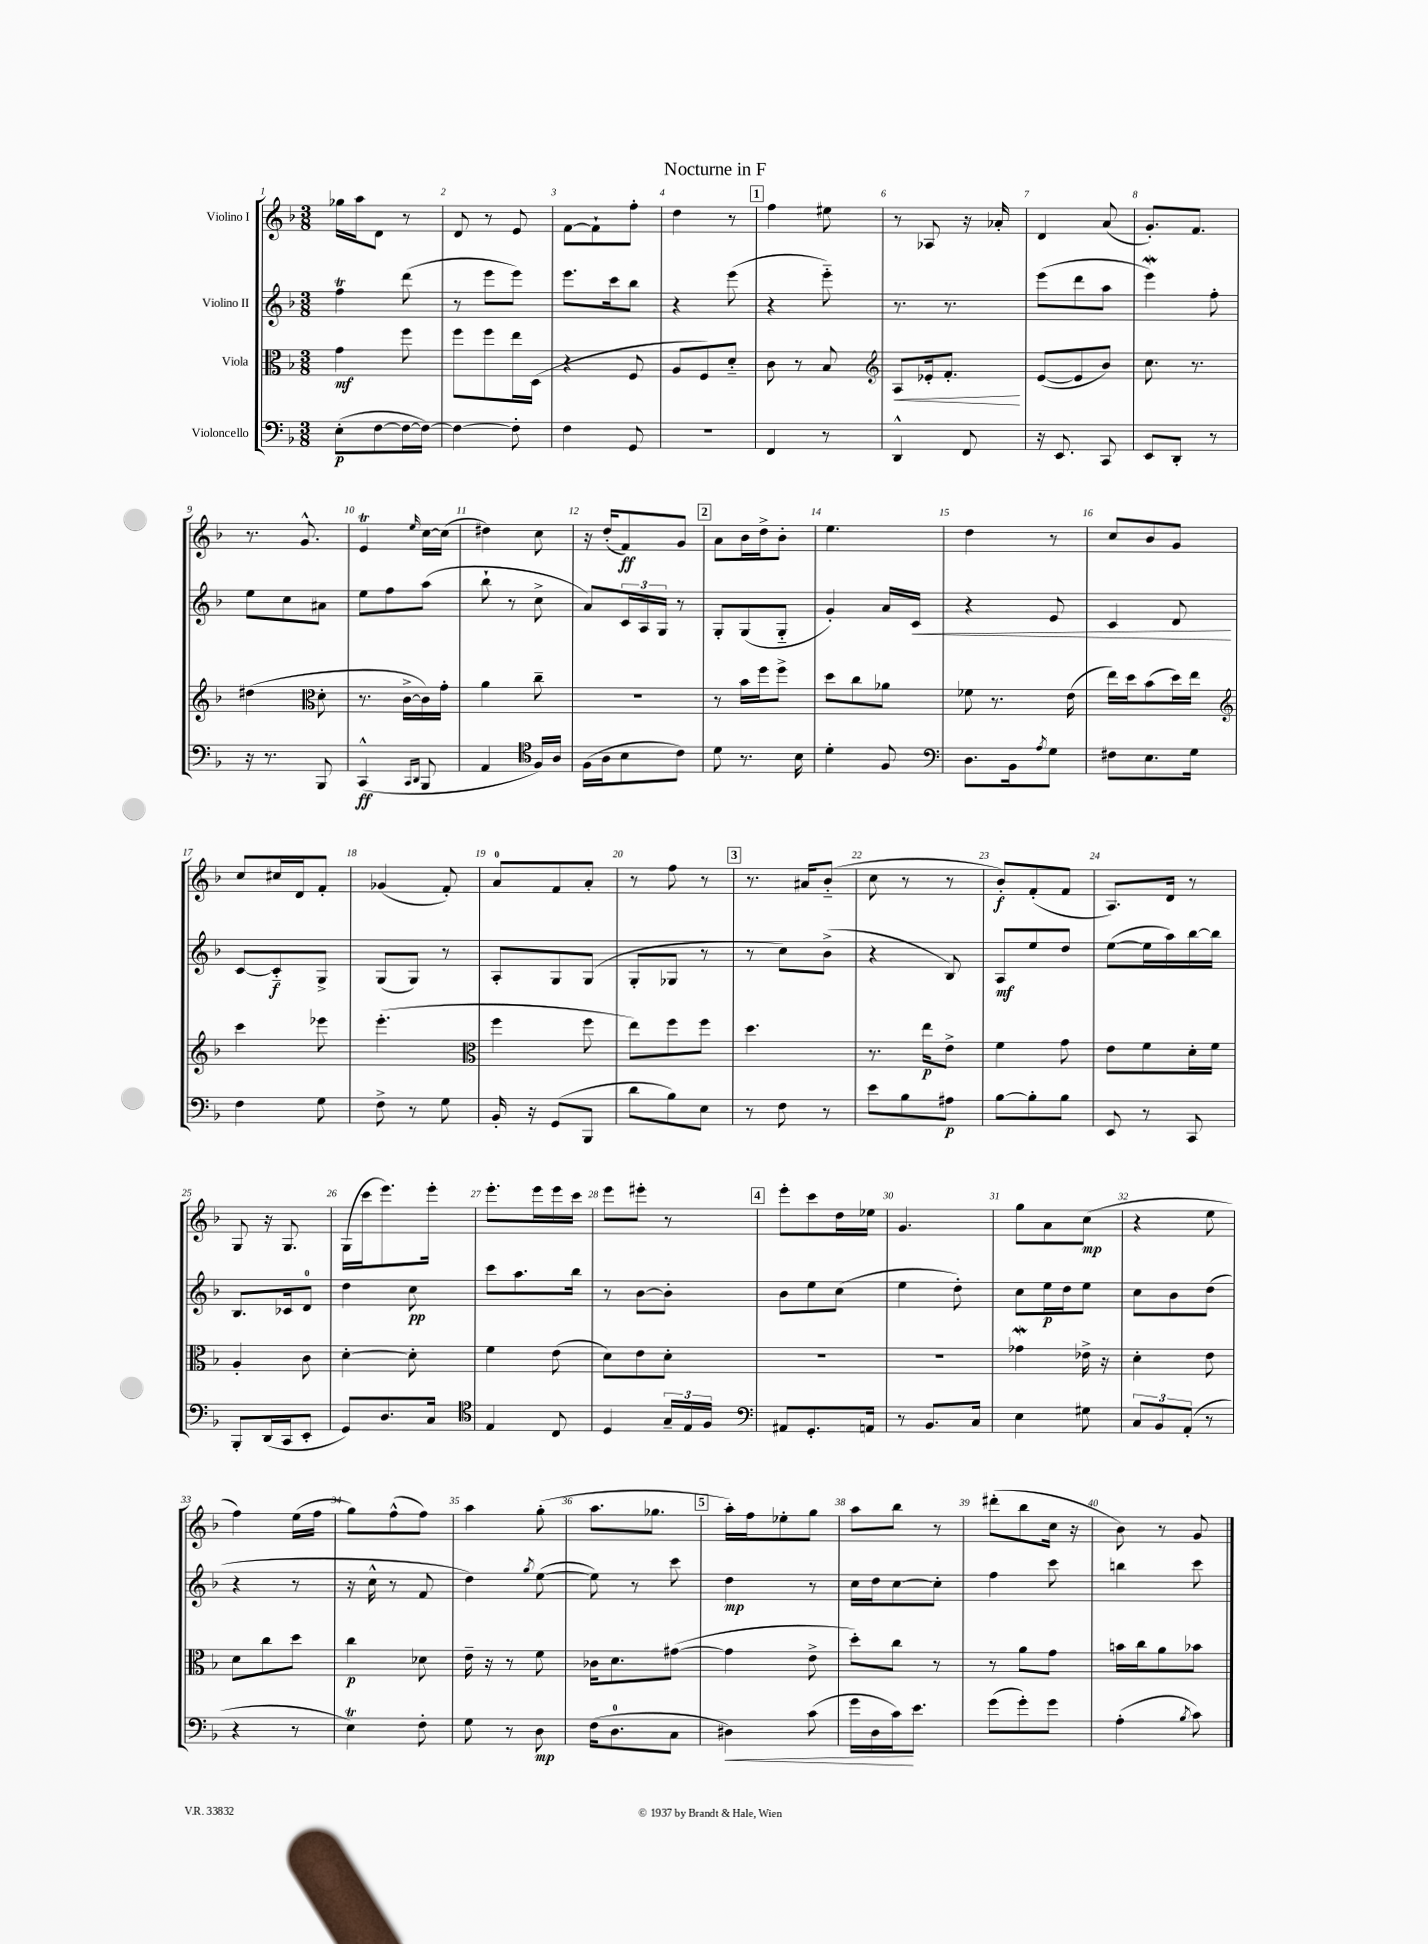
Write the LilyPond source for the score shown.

\header { title = "Nocturne in F" }
<<
\new StaffGroup <<
\new Staff = "s0" \with { instrumentName = "Violino I" } {
    \clef treble \key f \major \numericTimeSignature \time 3/8
    ges''16 a''16 d'8 r8 |
    d'8 r8 e'8 |
    f'8~ f'8-! f''8-. |
    d''4 r8 |
    \mark \markup { \box "1" } f''4 eis''8 |
    r8 aes8 r16 aes'16-. |
    d'4 a'8( |
    g'8.-.) f'8. |
    r8. g'8.-^ |
    e'4\trill \grace { e''16 } c''16~ c''16( |
    dis''4) c''8 |
    r16 d''16-.( f'8\ff) g'8 |
    \mark \markup { \box "2" } a'8 bes'16 d''16-> bes'8-. |
    e''4. |
    d''4 r8 |
    c''8 bes'8 g'8 |
    c''8 cis''16 d'16 f'8-. |
    ges'4( f'8-.) |
    a'8-0 f'8 a'8-. |
    r8 f''8 r8 |
    \mark \markup { \box "3" } r8. ais'16 bes'8-_( |
    c''8 r8 r8 |
    bes'8-.\f) f'8-.( f'8 |
    a8.) d'16 r8 |
    g8 r16 g8. |
    g16( c'''16 e'''8.) e'''16-. |
    e'''8.-. e'''16 e'''16 c'''16 |
    e'''8 eis'''8-. r8 |
    \mark \markup { \box "4" } e'''8-. c'''8 d''16 ees''16 |
    g'4. |
    g''8 a'8 c''8\mp( |
    r4 e''8 |
    f''4) e''16( f''16 |
    g''8) f''8-^( f''8) |
    a''4 g''8-.( |
    a''8. ges''8. |
    \mark \markup { \box "5" } a''16-.) f''16 ees''8-. g''8 |
    a''8 bes''8 r8 |
    dis'''8-.( bes''8 c''16 r16 |
    bes'8) r8 g'8 \bar "|." |
}
\new Staff = "s1" \with { instrumentName = "Violino II" } {
    \clef treble \key f \major \numericTimeSignature \time 3/8
    f''4\trill d'''8( |
    r8 e'''8 e'''8) |
    e'''8. c'''16 bes''8 |
    r4 e'''8( |
    \mark \markup { \box "1" } r4 e'''8-_) |
    r8. r8. |
    e'''8( d'''8 a''8 |
    e'''4\mordent) f''8-. |
    e''8 c''8 ais'8 |
    e''8 f''8 a''8( |
    bes''8-! r8 c''8-> |
    a'8) \tuplet 3/2 { c'16 a16 g16 } r8 |
    \mark \markup { \box "2" } g8-. g8( g8-_ |
    g'4-.) a'16 c'16\< |
    r4 e'8 |
    c'4 d'8\! |
    c'8~ c'8-_\f g8-> |
    g8( g8) r8 |
    a8-. g8 g8( |
    g8-. ges8 r8 |
    \mark \markup { \box "3" } r8 c''8) bes'8->( |
    r4 bes8) |
    a8\mf e''8 d''8 |
    e''8~( e''16 a''16) bes''16~ bes''16 |
    bes8. ces'16 d'8-0 |
    d''4 c''8\pp |
    c'''8 a''8. bes''16 |
    r8 bes'8~ bes'8-. |
    \mark \markup { \box "4" } bes'8 e''8 c''8( |
    e''4 d''8-.) |
    c''8 e''16\p d''16 e''8 |
    c''8 bes'8 d''8( |
    r4 r8 |
    r16 c''16-^ r8 f'8 |
    d''4) \acciaccatura { g''8 } e''8~( |
    e''8) r8 c'''8 |
    \mark \markup { \box "5" } d''4\mp r8 |
    c''16 d''16 c''8~ c''8-. |
    f''4 c'''8 |
    b''4 c'''8 \bar "|." |
}
\new Staff = "s2" \with { instrumentName = "Viola" } {
    \clef alto \key f \major \numericTimeSignature \time 3/8
    g'4\mf f''8 |
    f''8 f''8 e''16 d16( |
    r4 f8 |
    a8 f8) d'8-_ |
    \mark \markup { \box "1" } c'8 r8 bes8 |
    \clef treble a8\< ees'16-. f'8.-.\! |
    e'8~( e'8 bes'8) |
    c''8. r8. |
    dis''4( \clef alto d'8-. |
    r8. c'16~-> c'16) g'16-. |
    a'4 c''8-- |
    R4. |
    \mark \markup { \box "2" } r8 bes'16 f''16 f''8-> |
    d''8 c''8 aes'8 |
    fes'8 r8. e'16( |
    e''16) d''16 bes'8( d''16) e''16 |
    \clef treble c'''4 ees'''8 |
    e'''4.-.( |
    \clef alto f''4 f''8 |
    e''8) f''8 f''8 |
    \mark \markup { \box "3" } d''4. |
    r8. e''16\p e'8-> |
    f'4 g'8 |
    e'8 f'8 d'16-. f'16 |
    a4-. c'8 |
    d'4~-. d'8-. |
    f'4 e'8( |
    d'8) e'8 d'8-. |
    \mark \markup { \box "4" } R4. |
    R4. |
    ges'4\mordent ees'16-> r16 |
    d'4-. e'8 |
    d'8 c''8 d''8 |
    c''4\p des'8 |
    e'16-- r16 r8 f'8 |
    ces'16 d'8. gis'8~( |
    \mark \markup { \box "5" } gis'4 e'8-> |
    d''8-.) c''8 r8 |
    r8 a'8 g'8 |
    b'16 c''16 a'8 bes'8 \bar "|." |
}
\new Staff = "s3" \with { instrumentName = "Violoncello" } {
    \clef bass \key f \major \numericTimeSignature \time 3/8
    e8-.\p( f8~ f16~ f16~) |
    f4~ f8-. |
    f4 g,8 |
    R4. |
    \mark \markup { \box "1" } f,4 r8 |
    d,4-^ f,8 |
    r16 e,8. c,8 |
    e,8 d,8-. r8 |
    r16 r8. bes,,8 |
    c,4-^\ff( \grace { c,16 d,16 } bes,,8 |
    a,4 \clef tenor f16) a16 |
    f16( a16 bes8 c'8) |
    \mark \markup { \box "2" } d'8 r8. bes16 |
    d'4-. f8 |
    \clef bass d8. bes,16 \acciaccatura { a8 } g8 |
    fis8 e8. g16 |
    f4 g8 |
    f8-> r8 g8 |
    bes,16-. r16 g,8( bes,,8 |
    d'8 bes8) e8 |
    \mark \markup { \box "3" } r8 f8 r8 |
    e'8 bes8 ais8\p |
    bes8~ bes8-. bes8 |
    e,8 r8 c,8 |
    bes,,8-. d,16( c,16 e,8-. |
    g,8) d8. c16 |
    \clef tenor e4 c8 |
    d4 \tuplet 3/2 { g16-- e16 f16 } |
    \mark \markup { \box "4" } \clef bass ais,8 g,8.-. a,16 |
    r8 bes,8. c16 |
    e4 gis8 |
    \tuplet 3/2 { c8 bes,8 a,8-.( } r8 |
    r4 r8 |
    e4\trill) f8-. |
    g8 r8 d8\mp |
    f16( d8.-0 c8 |
    \mark \markup { \box "5" } dis4\<) c'8( |
    g'16 d16 c'16\!) e'8. |
    g'8( g'8-.) g'8 |
    a4-.( \acciaccatura { bes8 } c'8) \bar "|." |
}
>>
>>
\layout { \context { \Score \override BarNumber.break-visibility = ##(#f #t #t) barNumberVisibility = #all-bar-numbers-visible } }
